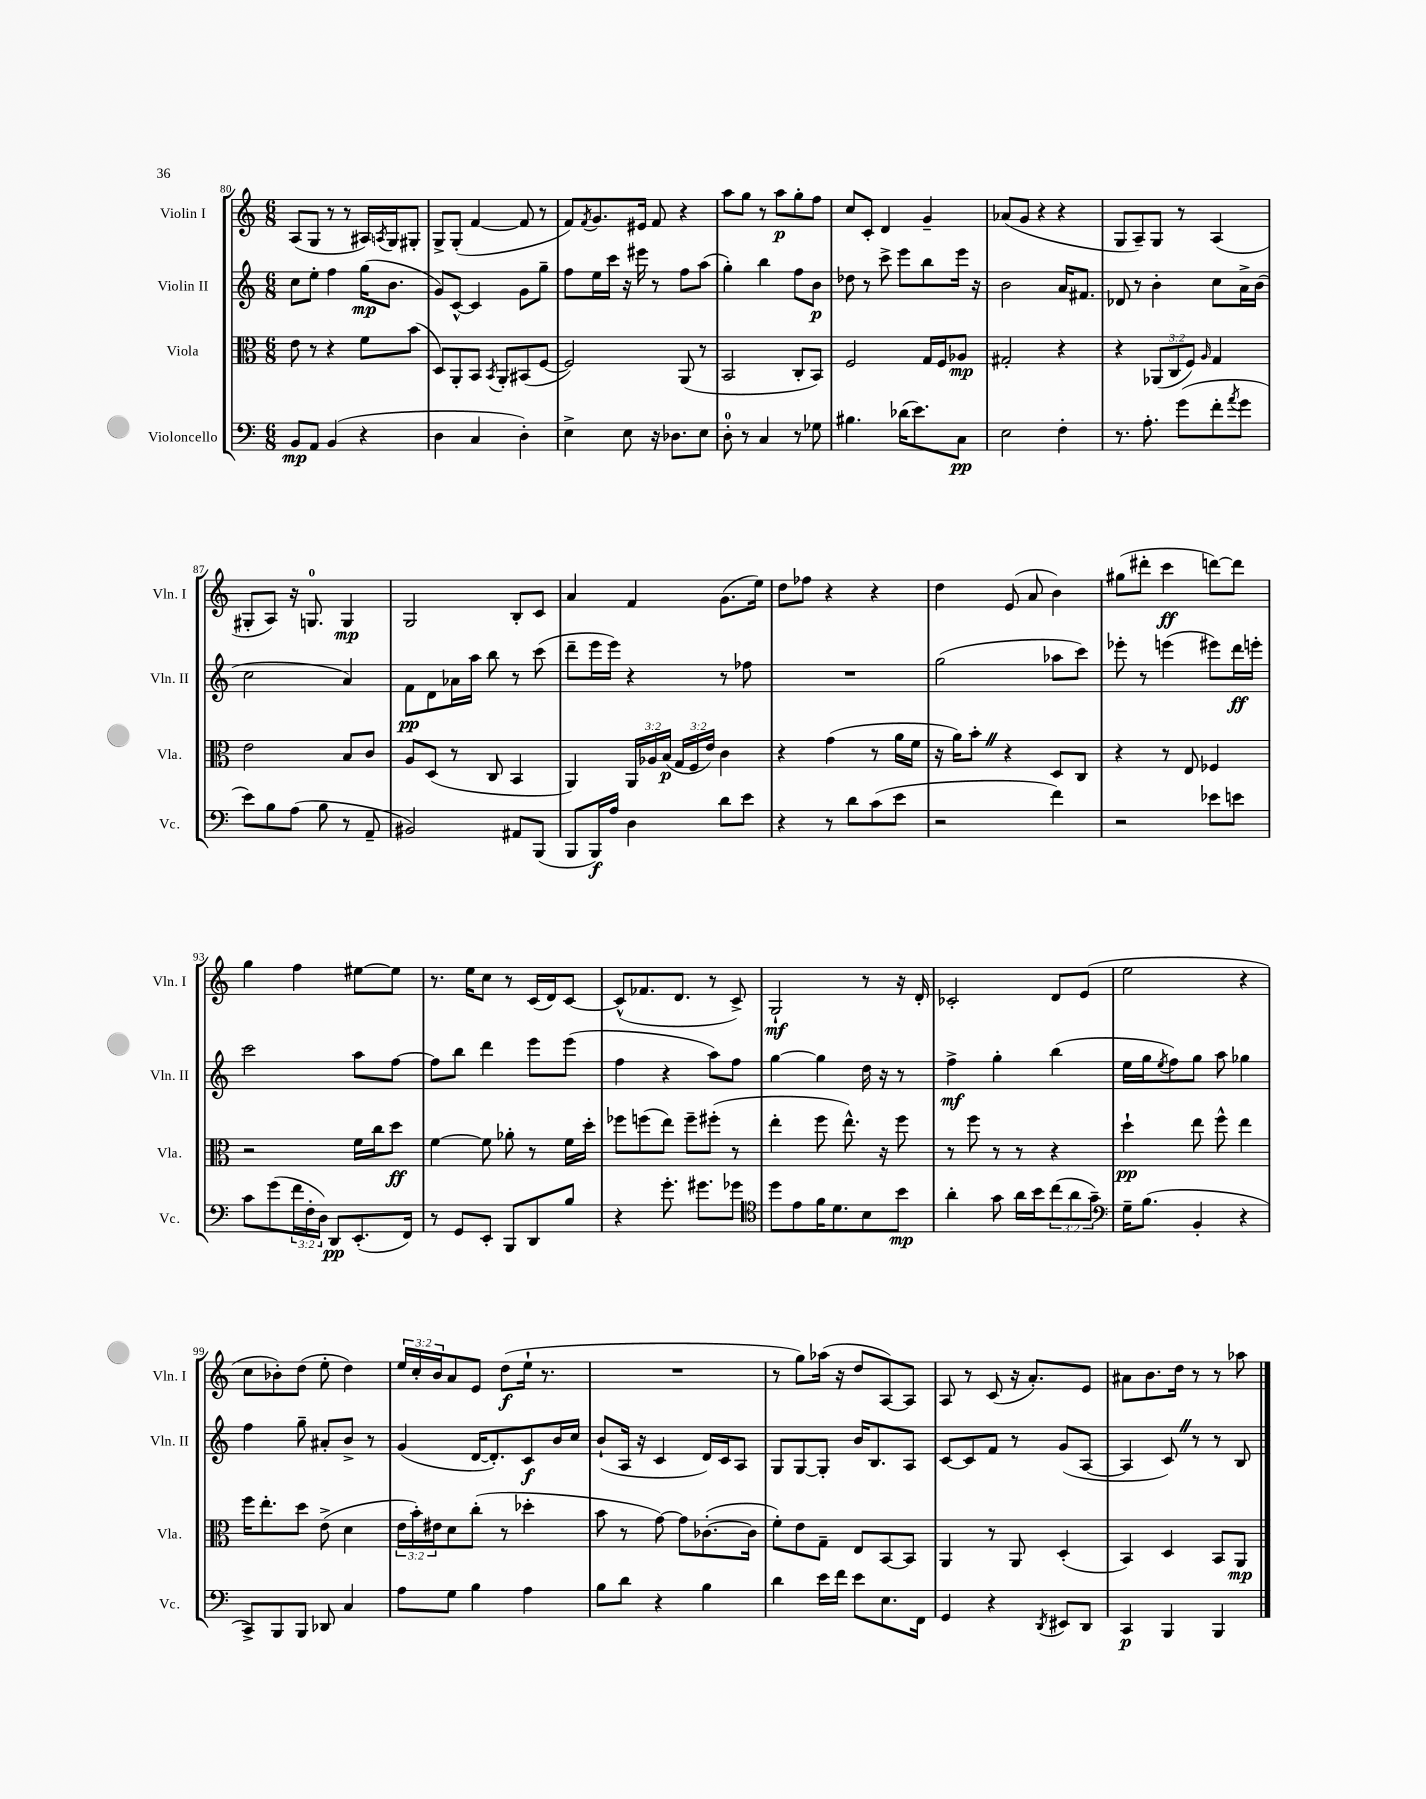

**kern	**dynam	**kern	**dynam	**kern	**dynam	**kern	**dynam
*part4	*part4	*part3	*part3	*part2	*part2	*part1	*part1
*staff4	*staff4	*staff3	*staff3	*staff2	*staff2	*staff1	*staff1
*I"Violoncello	*	*I"Viola	*	*I"Violin II	*	*I"Violin I	*
*I'Vc.	*	*I'Vla.	*	*I'Vln. II	*	*I'Vln. I	*
*clefF4	*	*clefC3	*	*clefG2	*	*clefG2	*
*k[]	*	*k[]	*	*k[]	*	*k[]	*
*M6/8	*	*M6/8	*	*M6/8	*	*M6/8	*
=80	=80	=80	=80	=80	=80	=80	=80
8BB/L	mp	8e\	.	8cc\L	.	(8A/L	.
8AA/J	.	8r	.	8ee'\J	.	8G/J	.
(4BB/	.	4r	.	4ff\	.	8r	.
.	.	.	.	.	.	8r	.
4r	.	8f\L	.	(16gg\KL	mp	16A#X/LL)	.
.	.	.	.	.	.	8qAn/	.
.	.	.	.	8.b\J	.	16G/J	.
.	.	(8b\J	.	.	.	8G#X'/J	.
=81	=81	=81	=81	=81	=81	=81	=81
4D\	.	8D/L)	.	8g/L)	.	8G^/L	.
.	.	8AA'/	.	[8c^^/J	.	(8G'/J	.
4C/	.	8BB/J	.	4c/]	.	[4f/	.
.	.	8qBB/	.	.	.	.	.
.	.	8AA'/L	.	.	.	.	.
4D'\)	.	(8BB#X/	.	8g\L	.	8f/]	.
.	.	[8F/J	.	8gg~\J	.	8r	.
=82	=82	=82	=82	=82	=82	=82	=82
4E^\	.	2F/])	.	8ff\L	.	8f/L)	.
.	.	.	.	.	.	8qf/	.
.	.	.	.	16ee\L	.	8.g/	.
.	.	.	.	16ccc\JJ	.	.	.
8E\	.	.	.	16r	.	.	.
.	.	.	.	16eee#X\	.	16e#X/Jk	.
16r	.	.	.	8r	.	8f/	.
8.D-X\L	.	.	.	.	.	.	.
.	.	(8AA/	.	8ff\L	.	4r	.
8E\J	.	8r	.	(8aa\J	.	.	.
=83	=83	=83	=83	=83	=83	=83	=83
8D'\	.	2BB/	.	4gg'\)	.	8aa\L	.
8r	.	.	.	.	.	8gg\J	.
4C/	.	.	.	4bb\	.	8r	.
.	.	.	.	.	.	8aa\L	p
8r	.	8C'/L	.	8ff\L	.	8gg'\	.
8G-X\	.	8BB/J)	.	8b\J	p	8ff\J	.
=84	=84	=84	=84	=84	=84	=84	=84
4.B#X\	.	2F/	.	8dd-X\	.	8cc/L	.
.	.	.	.	8r	.	8c'/J	.
.	.	.	.	8ccc^\	.	4d/	.
(16d-X\KL	.	.	.	8eee\L	.	.	.
8.e\)	.	.	.	.	.	.	.
.	.	16G/LL	.	8bb\	.	4g~/	.
.	.	16F/J	.	.	.	.	.
8C\J	pp	8A-X/J	mp	16eee\Jk	.	.	.
.	.	.	.	16r	.	.	.
=85	=85	=85	=85	=85	=85	=85	=85
2E\	.	2G#X'/	.	2b\	.	(8a-X/L	.
.	.	.	.	.	.	8g/J	.
.	.	.	.	.	.	4r	.
4F'\	.	4r	.	16a/KL	.	4r	.
.	.	.	.	8.f#X/J	.	.	.
=86	=86	=86	=86	=86	=86	=86	=86
8.r	.	4r	.	8d-X/	.	8G/L	.
.	.	.	.	8r	.	8A~/)	.
8.A'\	.	.	.	.	.	.	.
.	.	(12AA-X/L	.	4b'\	.	8G/J	.
.	.	12C/	.	.	.	.	.
(8g\L	.	.	.	.	.	8r	.
.	.	12F/J)	.	.	.	.	.
.	.	16qqA/	.	.	.	.	.
8f'\	.	4G/	.	8cc\L	.	(4A/	.
8qa/	.	.	.	.	.	.	.
8g\J	.	.	.	16a^\L	.	.	.
.	.	.	.	(16b\JJ	.	.	.
!!LO:LB:g=z
=87	=87	=87	=87	=87	=87	=87	=87
8e\L)	.	2e\	.	2cc\	.	8G#X'/L	.
8B\	.	.	.	.	.	8A/J)	.
(8A\J	.	.	.	.	.	16r	.
.	.	.	.	.	.	8.Gn/	.
8B\	.	.	.	.	.	.	.
8r	.	8B/L	.	4a/)	.	4G/	mp
8AA~/	.	8c/J	.	.	.	.	.
=88	=88	=88	=88	=88	=88	=88	=88
2BB#X/)	.	8A/L	.	8f\L	pp	2G/	.
.	.	(8D/J	.	8d\	.	.	.
.	.	8r	.	16a-X\L	.	.	.
.	.	.	.	16aa\JJ	.	.	.
.	.	8C/	.	8bb\	.	.	.
8AA#X/L	.	4BB/	.	8r	.	8B'/L	.
(8BBB/J	.	.	.	(8ccc\	.	8c/J	.
=89	=89	=89	=89	=89	=89	=89	=89
8BBB/L	.	4AA/)	.	8ddd~\L	.	4a/	.
16BBB/L)	f	.	.	16eee\L	.	.	.
16A/JJ	.	.	.	16eee\JJ)	.	.	.
4D\	.	24AA/LL	.	4r	.	4f/	.
.	.	24A-X/	.	.	.	.	.
.	.	(24B/JJ	p	.	.	.	.
.	.	24G/LL	.	.	.	.	.
.	.	24F/	.	.	.	.	.
.	.	24e/JJ)	.	.	.	.	.
8d\L	.	4c\	.	8r	.	(8.g\L	.
8e\J	.	.	.	8ff-X\	.	.	.
.	.	.	.	.	.	16ee\Jk)	.
=90	=90	=90	=90	=90	=90	=90	=90
4r	.	4r	.	2.r	.	8dd\L	.
.	.	.	.	.	.	8ff-X\J	.
8r	.	(4g\	.	.	.	4r	.
8d\L	.	.	.	.	.	.	.
(8c\	.	8r	.	.	.	4r	.
8e\J	.	16a\LL	.	.	.	.	.
.	.	16f\JJ	.	.	.	.	.
=91	=91	=91	=91	=91	=91	=91	=91
2r	.	16r	.	(2gg\	.	4dd\	.
.	.	16a\KL)	.	.	.	.	.
.	.	8b'Z\J	.	.	.	.	.
.	.	4r	.	.	.	(8e/	.
.	.	.	.	.	.	8a/	.
4f\)	.	8D/L	.	8aa-X\L	.	4b\)	.
.	.	8C/J	.	8ccc\J)	.	.	.
=92	=92	=92	=92	=92	=92	=92	=92
2r	.	4r	.	8eee-X'\	.	(8gg#X\L	.
.	.	.	.	8r	.	8ddd#X'\J	.
.	.	8r	.	(4eeen\	.	4ccc\	ff
.	.	8E/	.	.	.	.	.
8e-X\L	.	4F-X/	.	8eee#X\L)	.	[8dddn\L)	.
8en\J	.	.	.	16ddd\L	ff	8ddd\J]	.
.	.	.	.	16eeen'\JJ	.	.	.
!!LO:LB:g=z
=93	=93	=93	=93	=93	=93	=93	=93
8c\L	.	2r	.	2ccc\	.	4gg\	.
(8g\	.	.	.	.	.	.	.
24f\L	.	.	.	.	.	4ff\	.
24F'\	.	.	.	.	.	.	.
24D\JJ)	.	.	.	.	.	.	.
8DD/L	pp	.	.	.	.	.	.
(8.EE'/	.	16f\LL	.	8aa\L	.	[8ee#X\L	.
.	.	16cc\J	.	.	.	.	.
.	.	8dd\J	ff	[8ff\J	.	8ee#\J]	.
16FF/Jk)	.	.	.	.	.	.	.
=94	=94	=94	=94	=94	=94	=94	=94
8r	.	[4f\	.	8ff\L]	.	8.r	.
8GG/L	.	.	.	8bb\J	.	.	.
.	.	.	.	.	.	16ee\KL	.
8EE'/J	.	8f\]	.	4ddd\	.	8cc\J	.
8BBB/L	.	8a-X'\	.	.	.	8r	.
8DD/	.	8r	.	8eee\L	.	(16c/LL	.
.	.	.	.	.	.	16d/J)	.
8B/J	.	16f\LL	.	(8eee\J	.	[8c/J	.
.	.	16dd'\JJ	.	.	.	.	.
=95	=95	=95	=95	=95	=95	=95	=95
4r	.	8ff-X\L	.	4ff\	.	(8c^^/L]	.
.	.	(8ffn\	.	.	.	8.f-X/	.
8.g'\	.	8ee\J)	.	4r	.	.	.
.	.	.	.	.	.	8.d/J	.
.	.	8ff~\L	.	.	.	.	.
8.g#X\L	.	.	.	.	.	.	.
.	.	(8ff#X'\J	.	8aa\L)	.	8r	.
8g-X\J	.	8r	.	8ff\J	.	8c^/)	.
=96	=96	=96	=96	=96	=96	=96	=96
*clefC4	*	*	*	*	*	*	*
8dd\L	.	4ee'\	.	[4gg\	.	2G`/	mf
8e\	.	.	.	.	.	.	.
16f\K	.	8ff\	.	4gg\]	.	.	.
8.d\	.	.	.	.	.	.	.
.	.	8.ee^^\)	.	.	.	.	.
8B\	.	.	.	16dd\	.	8r	.
.	.	16r	.	16r	.	.	.
8b\J	mp	8ff\	.	8r	.	16r	.
.	.	.	.	.	.	16d'/	.
=97	=97	=97	=97	=97	=97	=97	=97
4a'\	.	8r	.	4ff^\	mf	2c-X'/	.
.	.	8ff\	.	.	.	.	.
8g\	.	8r	.	4gg'\	.	.	.
16a\LL	.	8r	.	.	.	.	.
16b\J	.	.	.	.	.	.	.
(12cc\	.	4r	.	(4bb\	.	8d/L	.
12a\	.	.	.	.	.	.	.
.	.	.	.	.	.	(8e/J	.
12g~\J)	.	.	.	.	.	.	.
=98	=98	=98	=98	=98	=98	=98	=98
*clefF4	*	*	*	*	*	*	*
16G~\KL	.	4dd`\	pp	16ee\LL	.	2ee\	.
(8.B\J	.	.	.	16gg\J	.	.	.
.	.	.	.	8qee/	.	.	.
.	.	.	.	8ff\)	.	.	.
4BB'/	.	8ee\	.	8gg\J	.	.	.
.	.	8ff^^\	.	8aa\	.	.	.
4r	.	4ee\	.	4gg-X\	.	4r	.
!!LO:LB:g=z
=99	=99	=99	=99	=99	=99	=99	=99
8CC^/L)	.	16ff\KL	.	4ff\	.	8cc\L	.
.	.	8.ee'\	.	.	.	.	.
8BBB/	.	.	.	.	.	8b-X'\)	.
8BBB/J	.	8dd\J	.	8gg~\	.	(8dd\J	.
8DD-X/	.	(8e^\	.	8a#X'/L	.	8ee'\	.
4C/	.	4d\	.	8b^/J	.	4dd\)	.
.	.	.	.	8r	.	.	.
=100	=100	=100	=100	=100	=100	=100	=100
8A\L	.	24e\LL	.	(4g/	.	24ee/LL	.
.	.	24b'\)	.	.	.	24cc'/	.
.	.	24e#X\J	.	.	.	24b/J	.
8G\J	.	8d\	.	.	.	8a/	.
4B\	.	(8cc'\J	.	[16d/KL	.	8e/J	.
.	.	.	.	8.d'/])	.	.	.
.	.	8r	.	.	.	(8dd\L	f
4A\	.	4dd-X'\	.	8c/	f	16ee`\Jk	.
.	.	.	.	.	.	8.r	.
.	.	.	.	16b/L	.	.	.
.	.	.	.	16cc/JJ	.	.	.
=101	=101	=101	=101	=101	=101	=101	=101
8B\L	.	8b\	.	(8b`/L	.	2.r	.
8d\J	.	8r	.	16A/Jk	.	.	.
.	.	.	.	16r	.	.	.
4r	.	[8g\)	.	4c/	.	.	.
.	.	8g\L]	.	.	.	.	.
4B\	.	([8.c-X'\	.	16d/LL)	.	.	.
.	.	.	.	16c/J	.	.	.
.	.	.	.	8A/J	.	.	.
.	.	16c-\Jk]	.	.	.	.	.
=102	=102	=102	=102	=102	=102	=102	=102
4d\	.	8f'\L)	.	8G/L	.	8r	.
.	.	8e\	.	[8G/	.	8gg\L)	.
16e\LL	.	8G~\J	.	8G'/J]	.	(16aa-X\Jk	.
16f\JJ	.	.	.	.	.	16r	.
8e\L	.	8E/L	.	16b/KL	.	8dd/L	.
.	.	.	.	8.B/	.	.	.
8.E\	.	[8BB/	.	.	.	[8A/)	.
.	.	8BB/J]	.	8A/J	.	8A/J]	.
16FF\Jk	.	.	.	.	.	.	.
=103	=103	=103	=103	=103	=103	=103	=103
4GG/	.	4AA/	.	[8c/L	.	8A/	.
.	.	.	.	8c/]	.	8r	.
4r	.	8r	.	8f/J	.	(8c/	.
.	.	8AA/	.	8r	.	16r	.
.	.	.	.	.	.	8.a'/L)	.
8qDD/	.	.	.	.	.	.	.
8EE#X/L	.	(4D'/	.	(8g/L	.	.	.
8DD/J	.	.	.	[8A/J	.	8e/J	.
=104	=104	=104	=104	=104	=104	=104	=104
4CC/	p	4BB/)	.	4A/]	.	8a#X\L	.
.	.	.	.	.	.	8.b\	.
4BBB/	.	4D/	.	8cZ/)	.	.	.
.	.	.	.	.	.	16dd\Jk	.
.	.	.	.	8r	.	8r	.
4BBB/	.	8BB/L	.	8r	.	8r	.
.	.	8AA/J	mp	8B/	.	8aa-X\	.
==	==	==	==	==	==	==	==
*-	*-	*-	*-	*-	*-	*-	*-
